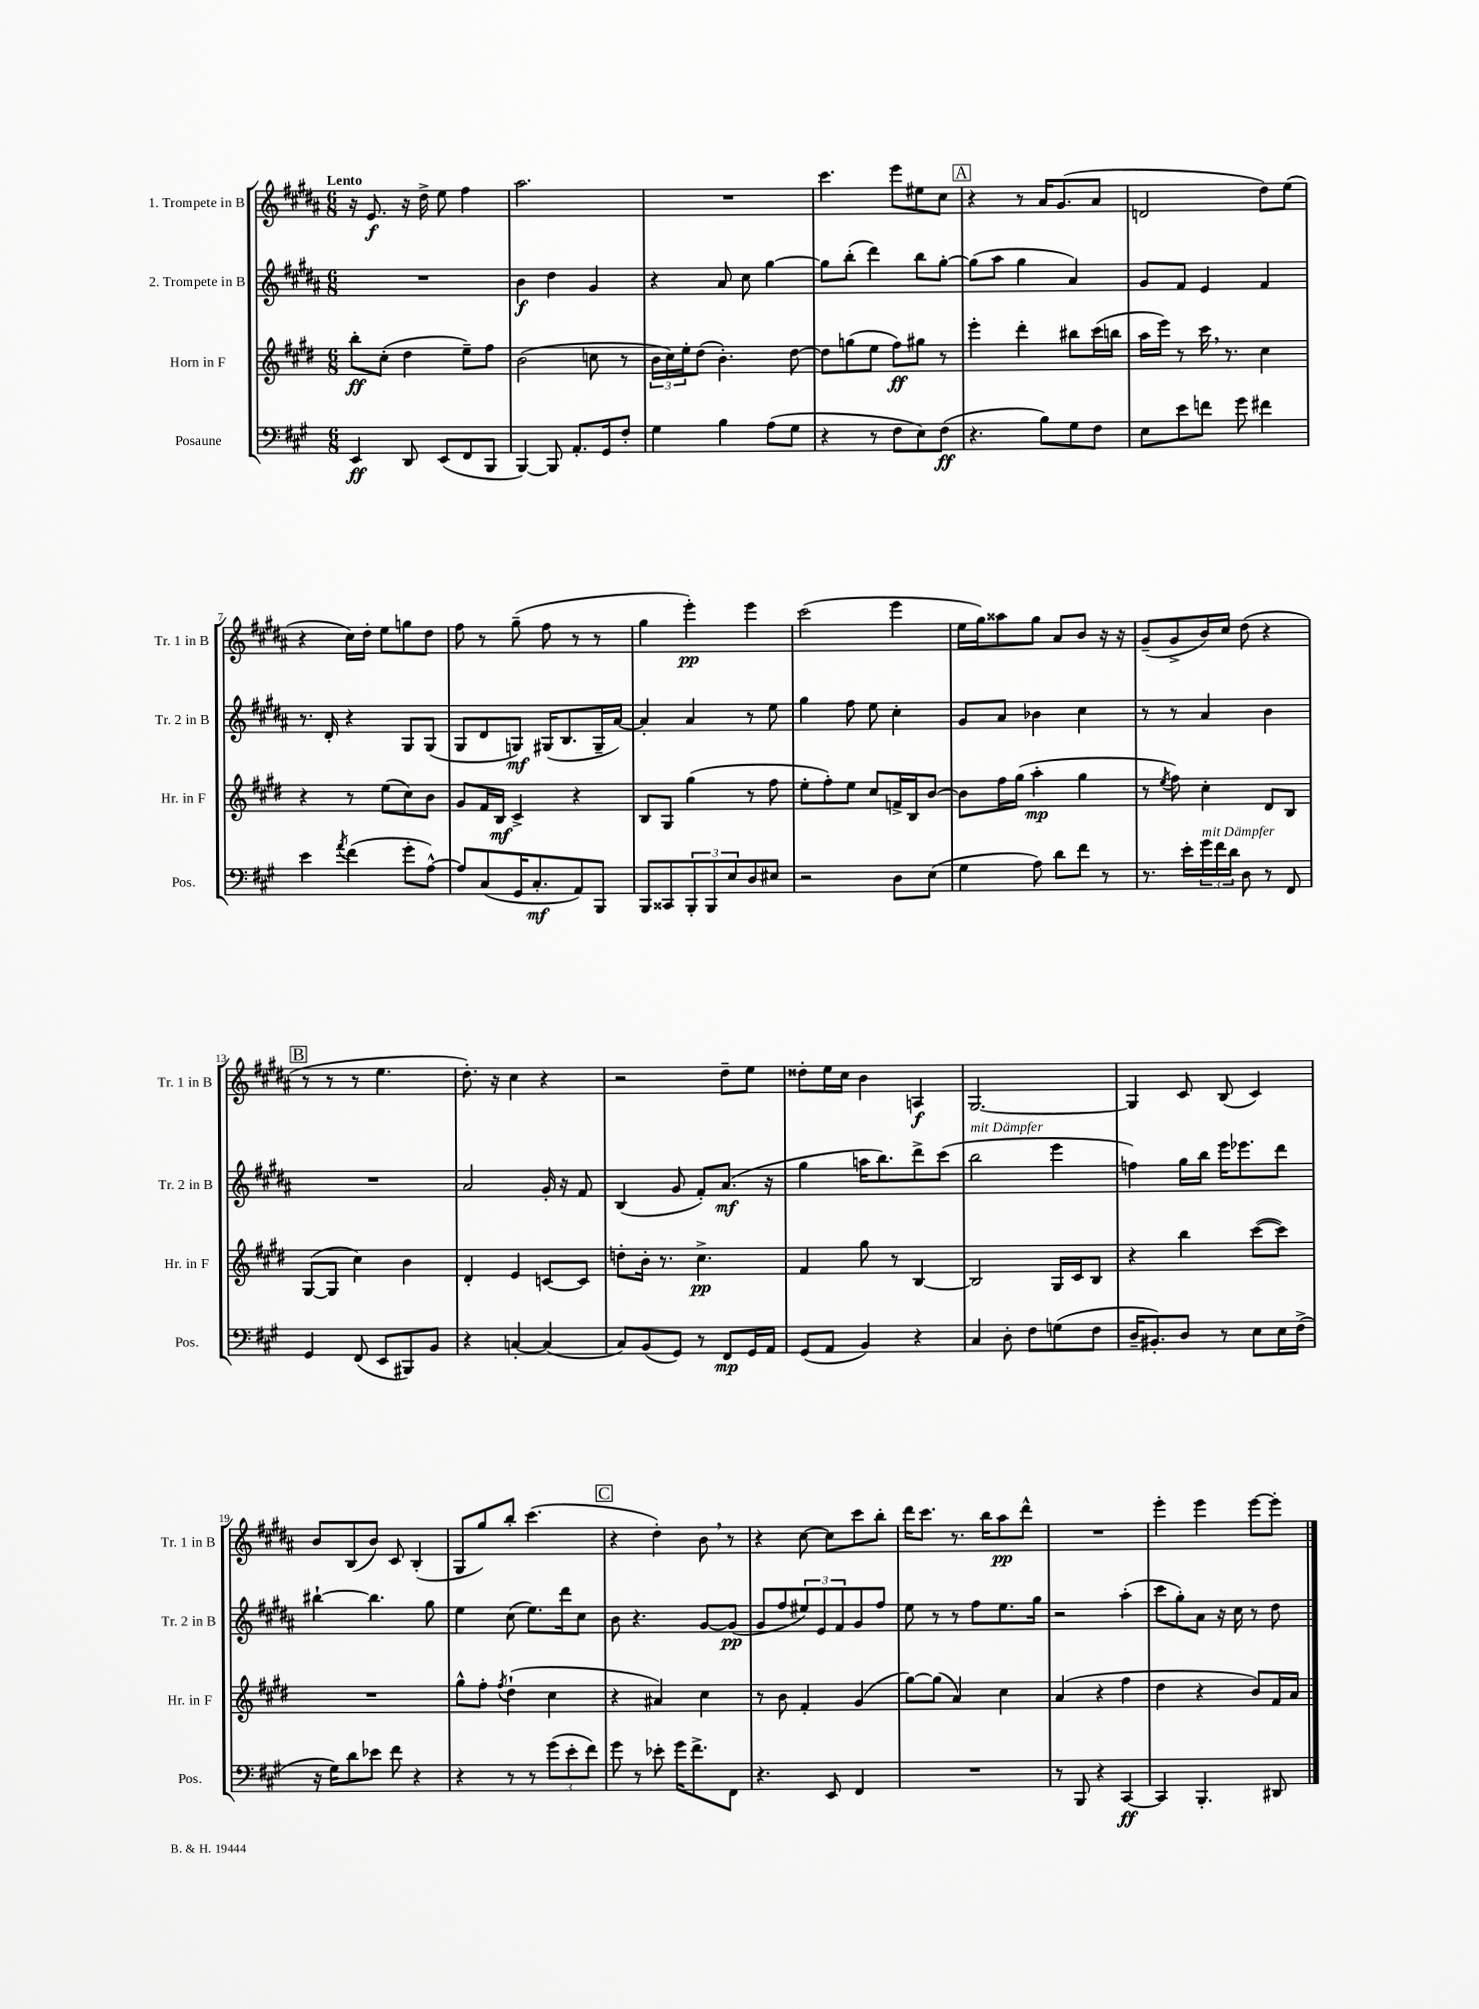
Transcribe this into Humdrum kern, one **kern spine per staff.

**kern	**kern	**kern	**kern
*staff4	*staff3	*staff2	*staff1
*clefF4	*clefG2	*clefG2	*clefG2
*k[f#c#g#]	*k[f#c#g#d#]	*k[f#c#g#d#a#]	*k[f#c#g#d#a#]
*M6/8	*M6/8	*M6/8	*M6/8
4EE/	8bb'\L	2.r	16r
.	.	.	8.e/
.	(8cc#'\J	.	.
8DD/	4dd#\	.	16r
.	.	.	16dd#^\
(8EE/L	.	.	8ee\
8FF#/	8ee~\L)	.	4ff#\
8BBB/J	8ff#\J	.	.
=	=	=	=
[4BBB/)	(2b\	4b\	2.aa#\
8BBB/]	.	4dd#\	.
8.AA'/L	.	.	.
.	8cc\	4g#/	.
16GG#/k	.	.	.
8F#'/J	8r	.	.
=	=	=	=
4G#\	24b\LL	4r	2.r
.	24cc#\)	.	.
.	24ee'\J	.	.
.	(8dd#\J	.	.
4B\	4.b'\)	8a#/	.
.	.	8cc#\	.
(8A\L	.	[4gg#\	.
8G#\J	[8dd#\	.	.
=	=	=	=
4r	8dd#\]L	8gg#\]L	4.ccc#\
.	(8gg\	(8bb'\J	.
8r	8ee\J	4ddd#\)	.
8F#\L	8ff#\L)	.	8eee\L
8E\)	8gg#\J	8bb\L	8ee#\
(8F#\J	8r	[8gg#'\J	8cc#\J
=	=	=	=
4.r	4eee'\	(8gg#\]L	4r
.	.	8aa#\J	.
.	4ddd#'\	4gg#\	8r
8B\L)	.	.	16a#/LK
.	.	.	(8.g#/
8G#\	8bb#\L	4a#/)	.
8F#\J	(16ccc#\L	.	8a#/J
.	16bb\JJ	.	.
=	=	=	=
8E\L	16aa\LL	8g#/L	2d/
.	16eee\JJ)	.	.
8e\	8r	8f#/J	.
8f\J	16ccc#\	4e/	.
.	8.r	.	.
8g#\	.	.	.
4f#\	4cc#\	4f#/	8dd#\L)
.	.	.	(8ee\J
=	=	=	=
4e\	4r	8.r	4r
.	.	16d#'/	.
8qa/	.	.	.
(4f#\	8r	4r	16cc#\LL)
.	.	.	16dd#'\JJ
.	(8ee\L	.	8ee\L
8g#'\L	8cc#\)	8G#/L	8gg\
[8A^^\J)	8b\J	(8G#/J	8dd#\J
=	=	=	=
8A/]L	8g#/L	8G#/L	8ff#\
(8C#/	16f#/L	8d#/	8r
.	16B/JJ	.	.
16GG#/K	4c#^/	8G/J)	(8gg#~\
8.C#'/	.	.	.
.	.	(16G#/LK	8ff#\
.	.	8.B/	.
8AA/)	4r	.	8r
8BBB/J	.	16G#~/L	8r
.	.	[16a#/JJ)	.
=	=	=	=
8BBB/L	8B/L	4a#'/]	4gg#\
8CC##/	8G#/J	.	.
12BBB'/	(4gg#\	4a#/	4eee'\)
12BBB/	.	.	.
12E/	.	.	.
8D/	8r	8r	4eee\
8E#/J	8ff#\	8ee\	.
=	=	=	=
2r	8ee'\L	4gg#\	(2ccc#\
.	8ff#'\)	.	.
.	8ee\J	8ff#\	.
.	8cc#/L	8ee\	.
8D\L	16f^/L	4cc#'\	4eee\
.	16B/J	.	.
(8E\J	[8b/J	.	.
=	=	=	=
4G#\	8b\]L	8g#/L	16ee\LL
.	.	.	16gg#\J)
.	16ff#\L	8a#/J	8aa##\
.	(16gg#\JJ	.	.
8A\)	4aa'\	4b-\	8gg#\J
8d\L	.	.	8a#/L
8f#\J	4gg#\	4cc#\	8b/J
8r	.	.	16r
.	.	.	16r
=	=	=	=
8.r	8r	8r	(8g#~/L
.	8qee/	.	.
.	8ff#\)	8r	8g#^/
16e'\LL	.	.	.
24g#\	4cc#'\	4a#/	16b/L)
24f#\	.	.	.
.	.	.	16cc#/JJ
24d\JJ	.	.	.
8D\	.	.	(8dd#\
8r	8d#/L	4b\	4r
8FF#/	8B/J	.	.
=	=	=	=
4GG#/	([8G#/L	2.r	8r
.	8G#/]J	.	8r
(8FF#/	4cc#\)	.	8r
8EE/L	.	.	4.ee\
8BBB#/)	4b\	.	.
8BB/J	.	.	.
=	=	=	=
4r	4d#'/	2a#/	8.dd#'\)
.	.	.	16r
[4C'/	4e/	.	4cc#\
(4C/]	[8c/L	16g#'/	4r
.	.	16r	.
.	8c/]J	8f#/	.
=	=	=	=
8C#/L)	8dd'\L	(4B/	2r
(8BB/	16b'\Jk	.	.
.	8.r	.	.
8GG#/J)	.	8g#/	.
8r	4.cc#^\	8f#'/L)	.
8FF#/L	.	(8.a#/J	8dd#~\L
16GG#/L	.	.	8ee\J
16AA/JJ	.	16r	.
=	=	=	=
(8GG#/L	4f#/	4gg#\	8dd##'\L
8AA/J	.	.	16ee\L
.	.	.	16cc#\JJ
4BB/)	8gg#\	16aa\LK	4b\
.	.	8.bb\)	.
.	8r	.	.
4r	[4B/	8ddd#^\	4A/
.	.	(8ccc#\J	.
=	=	=	=
4C#/	2B/]	2bb\	[2.G#/
8D'\	.	.	.
8F#\L	.	.	.
(8G\	16G#/LL	4eee\	.
.	16c#/J	.	.
8F#\J	8B/J	.	.
=	=	=	=
16D~/LK	4r	4ff\)	4G#/]
8.BB#'/)	.	.	.
8D/J	4bb\	16gg#\LL	8c#/
.	.	16bb\JJ	.
8r	.	16eee\LK	(8B/
.	.	8.eee-\	.
8E\L	([8ccc#\L	.	4c#/)
16E\L	8ccc#\]J)	8ddd#\J	.
(16F#^\JJ	.	.	.
=	=	=	=
16r	2.r	[4bb#`\	8b/L
16G#\LK)	.	.	.
8d\	.	.	(8B/
8e-\J	.	4.bb#\]	8b/J)
8f#\	.	.	8c#/
4r	.	.	(4B'/
.	.	8gg#\	.
=	=	=	=
4r	8gg#^^\L	4ee\	8G#/L
.	8ff#'\J	.	8gg#/)
.	8qff#/	.	.
8r	(4dd#`\	(8cc#\	8bb'/J
8r	.	8.ee\L)	(4.ccc#\
(12g#\L	4cc#\	.	.
.	.	16ddd#\k	.
12e'\	.	.	.
.	.	8cc#\J	.
12f#\J)	.	.	.
=	=	=	=
8g#\	4r	8b\	4r
8r	.	4.r	.
8e-'\	4a#/)	.	4dd#'\)
16g#\LK	.	.	.
8.f#^\	.	.	.
.	4cc#\	[8g#/L	8b\
8FF#\J	.	(8g#/]J	8r
=	=	=	=
4.r	8r	8g#/L	4r
.	8b\	8ff#/	.
.	4f#'/	12ee#/)	[8cc#\
.	.	12e/	.
8EE/	.	.	8cc#\]L
.	.	12f#/	.
4FF#/	(4g#/	8g#/	8ccc#\
.	.	8ff#/J	8bb'\J
=	=	=	=
2.r	[8gg#\L)	8ee\	16ddd#\LK
.	.	.	8.ccc#\J
.	(8gg#\]J	8r	.
.	4a/)	8r	8.r
.	.	8ff#\L	.
.	.	.	16bb\LK
.	4cc#\	8.ee\	8aa#\
.	.	.	8ddd#^^\J
.	.	16gg#\Jk	.
=	=	=	=
8r	(4a/	2r	2.r
8BBB/	.	.	.
4r	4r	.	.
[4CC#/	4ff#\	(4aa#'\	.
=	=	=	=
4CC#/]	4dd#\	8ccc#\L	4eee'\
.	.	8gg#'\)	.
4.BBB'/	4r	8a#\J	4eee\
.	.	16r	.
.	.	16cc#\	.
.	8b/L)	8r	[8eee\L
8DD#/	16f#/L	8dd#\	8eee'\]J
.	16a/JJ	.	.
==	==	==	==
*-	*-	*-	*-
